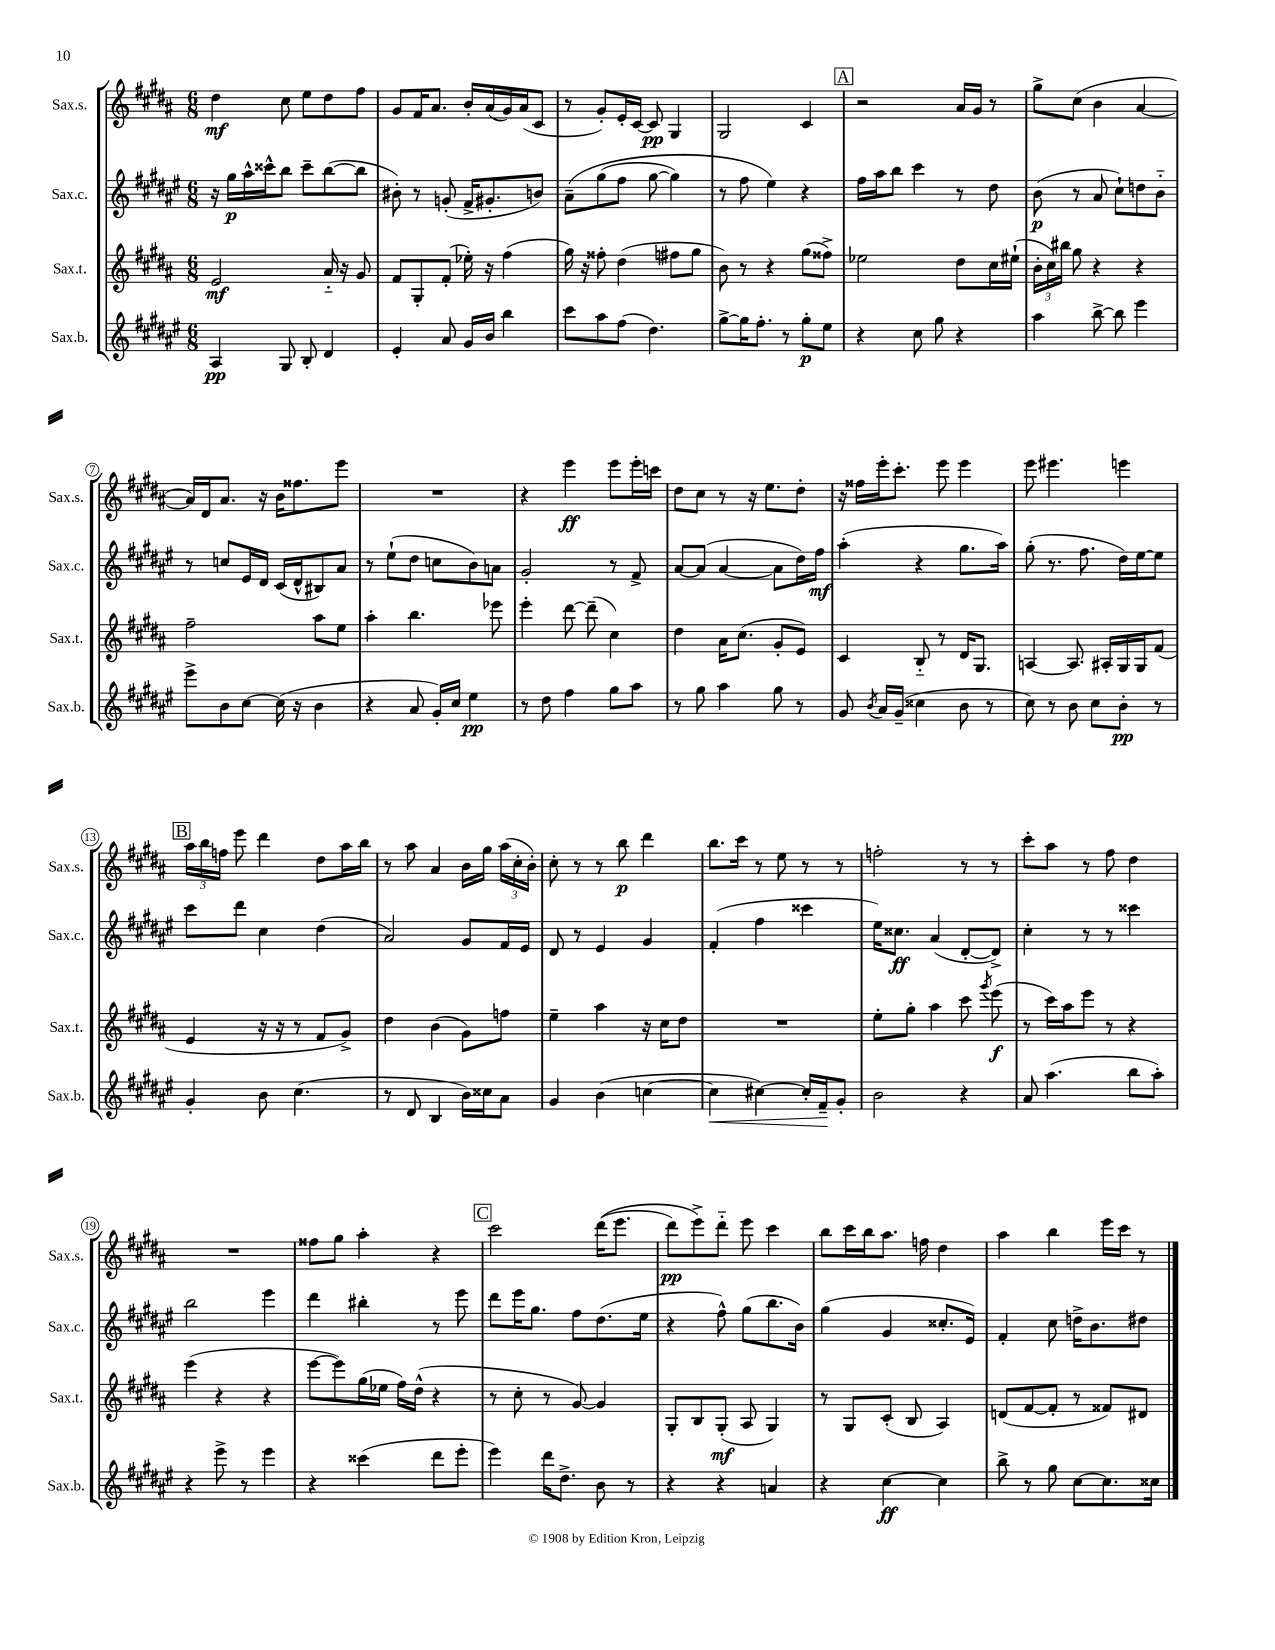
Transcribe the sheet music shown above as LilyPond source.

<<
\new StaffGroup <<
\new Staff = "s0" \with { instrumentName = "Sax.s." shortInstrumentName = "Sax.s." } {
    \clef treble \key b \major \numericTimeSignature \time 6/8
    \autoBeamOff dis''4\mf cis''8 e''8[ dis''8 fis''8] |
    gis'8[ fis'16 ais'8.] b'16[-. ais'16( gis'16) ais'16( cis'8] |
    r8 gis'8[-.) e'16-. cis'16]~ cis'8\pp gis4 |
    gis2 cis'4 |
    \mark \markup { \box "A" } r2 ais'16[ gis'16] r8 |
    gis''8[-> cis''8]( b'4 ais'4~ |
    ais'16[) dis'16 ais'8.] r16 b'16[ fisis''8. e'''8] |
    R2. |
    r4 e'''4\ff e'''8[ e'''16-. c'''16] |
    dis''8[ cis''8] r8 r16 e''8.[ dis''8]-. |
    r16 fisis''16[ e'''16-. cis'''8.]-. e'''8 e'''4 |
    e'''8 eis'''4. e'''4 |
    \mark \markup { \box "B" } \tuplet 3/2 { ais''16[ b''16 f''16] } e'''8 dis'''4 dis''8[ ais''16 b''16] |
    r8 ais''8 ais'4 b'16[ gis''16] \tuplet 3/2 { ais''16[( cis''16-. b'16]-.) } |
    cis''8-. r8 r8 b''8\p dis'''4 |
    b''8.[ cis'''16] r8 e''8 r8 r8 |
    f''2-. r8 r8 |
    cis'''8[-. ais''8] r8 fis''8 dis''4 |
    R2. |
    fisis''8[ gis''8] ais''4-. r4 |
    \mark \markup { \box "C" } cis'''2 dis'''16[(\( e'''8.] |
    dis'''8[\pp) e'''8->\) dis'''8]-_ e'''8 cis'''4 |
    b''8[ cis'''16 b''16 ais''8.] f''16 dis''4 |
    ais''4 b''4 e'''16[ cis'''16] r8 \bar "|." |
}
\new Staff = "s1" \with { instrumentName = "Sax.c." shortInstrumentName = "Sax.c." } {
    \clef treble \key fis \major \numericTimeSignature \time 6/8
    \autoBeamOff r16 gis''16[\p ais''16-^ cisis'''16-^ b''8] cisis'''8[-- b''8~( b''8] |
    bis'8-.) r8 g'8-.( fis'16[-> gis'8.-. b'8]) |
    ais'8[--\( gis''8( fis''8] gis''8~ gis''4) |
    r8 fis''8 eis''4\) r4 |
    \mark \markup { \box "A" } fis''16[ ais''16 b''8] cis'''4 r8 dis''8 |
    b'8\p( r8 ais'8 cis''8[-!) d''8 b'8]-_ |
    r8 c''8[ eis'16 dis'16] cis'16[( dis'16-^ bis8) ais'8] |
    r8 eis''8[-!( dis''8] c''8[ b'8) a'8] |
    gis'2-. r8 fis'8-> |
    ais'8[~ ais'8]( ais'4~ ais'8[ dis''16) fis''16]\mf |
    ais''4-.( r4 gis''8.[ ais''16]) |
    gis''8-.( r8. fis''8. dis''16[) eis''16~ eis''8] |
    \mark \markup { \box "B" } cis'''8[ dis'''8] cis''4 dis''4( |
    ais'2) gis'8[ fis'16 eis'16] |
    dis'8 r8 eis'4 gis'4 |
    fis'4-.( fis''4 cisis'''4 |
    eis''16[) cisis''8.]\ff ais'4( dis'8[~-. dis'8]->) |
    cis''4-. r8 r8 cisis'''4 |
    b''2 eis'''4 |
    dis'''4 bis''4-. r8 eis'''8 |
    \mark \markup { \box "C" } dis'''8[ eis'''16 gis''8.] fis''8[ dis''8.( eis''16] |
    r4 fis''8-^) gis''8[( b''8. b'16]) |
    gis''4( gis'4 cisis''8.[-. eis'16]) |
    fis'4-. cis''8 d''16[-> b'8. dis''8] \bar "|." |
}
\new Staff = "s2" \with { instrumentName = "Sax.t." shortInstrumentName = "Sax.t." } {
    \clef treble \key b \major \numericTimeSignature \time 6/8
    \autoBeamOff e'2\mf ais'16-_ r16 gis'8 |
    fis'8[ gis8-. fis'8]-.( ees''16-.) r16 fis''4( |
    gis''16) r16 fisis''8-. dis''4( fis''8[ gis''8] |
    b'8) r8 r4 gis''8[( fisis''8]->) |
    \mark \markup { \box "A" } ees''2 dis''8[ cis''16 eis''16]-!( |
    \tuplet 3/2 { b'16[-. cis''16) bis''16] } gis''8 r4 r4 |
    fis''2-- ais''8[ e''8] |
    ais''4-. b''4. ees'''8 |
    e'''4-. dis'''8~ dis'''8--( cis''4) |
    dis''4 ais'16[ cis''8.]( gis'8[-. e'8]) |
    cis'4 b8-_ r8 dis'16[ gis8.] |
    a4~ a8. ais16[-. gis16 gis16 fis'8]( |
    \mark \markup { \box "B" } e'4 r16 r16 r8 fis'8[ gis'8]->) |
    dis''4 b'4( gis'8[) f''8] |
    e''4-- ais''4 r16 cis''16[ dis''8] |
    R2. |
    e''8[-. gis''8]-. ais''4 cis'''8 \acciaccatura { gis'''8 } e'''8\f( |
    r8 cis'''16[) ais''16 e'''8] r8 r4 |
    e'''4( r4 r4 |
    e'''8[~ e'''8) gis''16( ees''16] fis''16[) dis''16]-^( r4 |
    \mark \markup { \box "C" } r8 cis''8-. r8 gis'8~) gis'4 |
    gis8[-. b8 gis8]-.\mf( ais8 gis4) |
    r8 gis8[ cis'8]-.( b8 ais4) |
    d'8[( fis'8~ fis'8]-. r8 fisis'8[) dis'8] \bar "|." |
}
\new Staff = "s3" \with { instrumentName = "Sax.b." shortInstrumentName = "Sax.b." } {
    \clef treble \key fis \major \numericTimeSignature \time 6/8
    \autoBeamOff ais4\pp gis8 b8-. dis'4 |
    eis'4-. ais'8 gis'16[ b'16] b''4 |
    cis'''8[ ais''8 fis''8]( dis''4.) |
    gis''8[~-> gis''16 fis''8.]-. r8 gis''8[-.\p eis''8] |
    \mark \markup { \box "A" } r4 cis''8 gis''8 r4 |
    ais''4 b''8~-> b''8 eis'''4 |
    eis'''8[-> b'8 cis''8]~ cis''16( r16 b'4 |
    r4 ais'8 gis'16[-.) cis''16] eis''4\pp |
    r8 dis''8 fis''4 gis''8[ ais''8] |
    r8 gis''8 ais''4 gis''8 r8 |
    gis'8 \acciaccatura { b'8 } ais'16[ gis'16]--( cisis''4 b'8 r8 |
    cis''8) r8 b'8 cis''8[ b'8]-.\pp r8 |
    \mark \markup { \box "B" } gis'4-. b'8 cis''4.( |
    r8 dis'8 b4 b'16[) cisis''16 ais'8] |
    gis'4 b'4( c''4~ |
    c''4\< cis''4~) cis''16[-. fis'16--\! gis'8]-. |
    b'2 r4 |
    ais'8 ais''4.( b''8[ ais''8]-.) |
    r4 eis'''8-> r8 eis'''4 |
    r4 cisis'''4( dis'''8[ eis'''8]-. |
    \mark \markup { \box "C" } eis'''4) dis'''16[ dis''8.]-> b'8 r8 |
    r4 r4 a'4 |
    r4 cis''4~\ff cis''4 |
    b''8-> r8 gis''8 cis''8[~ cis''8. cisis''16] \bar "|." |
}
>>
>>
\layout { \context { \Score \override BarNumber.stencil = #(make-stencil-circler 0.1 0.3 ly:text-interface::print) } }
